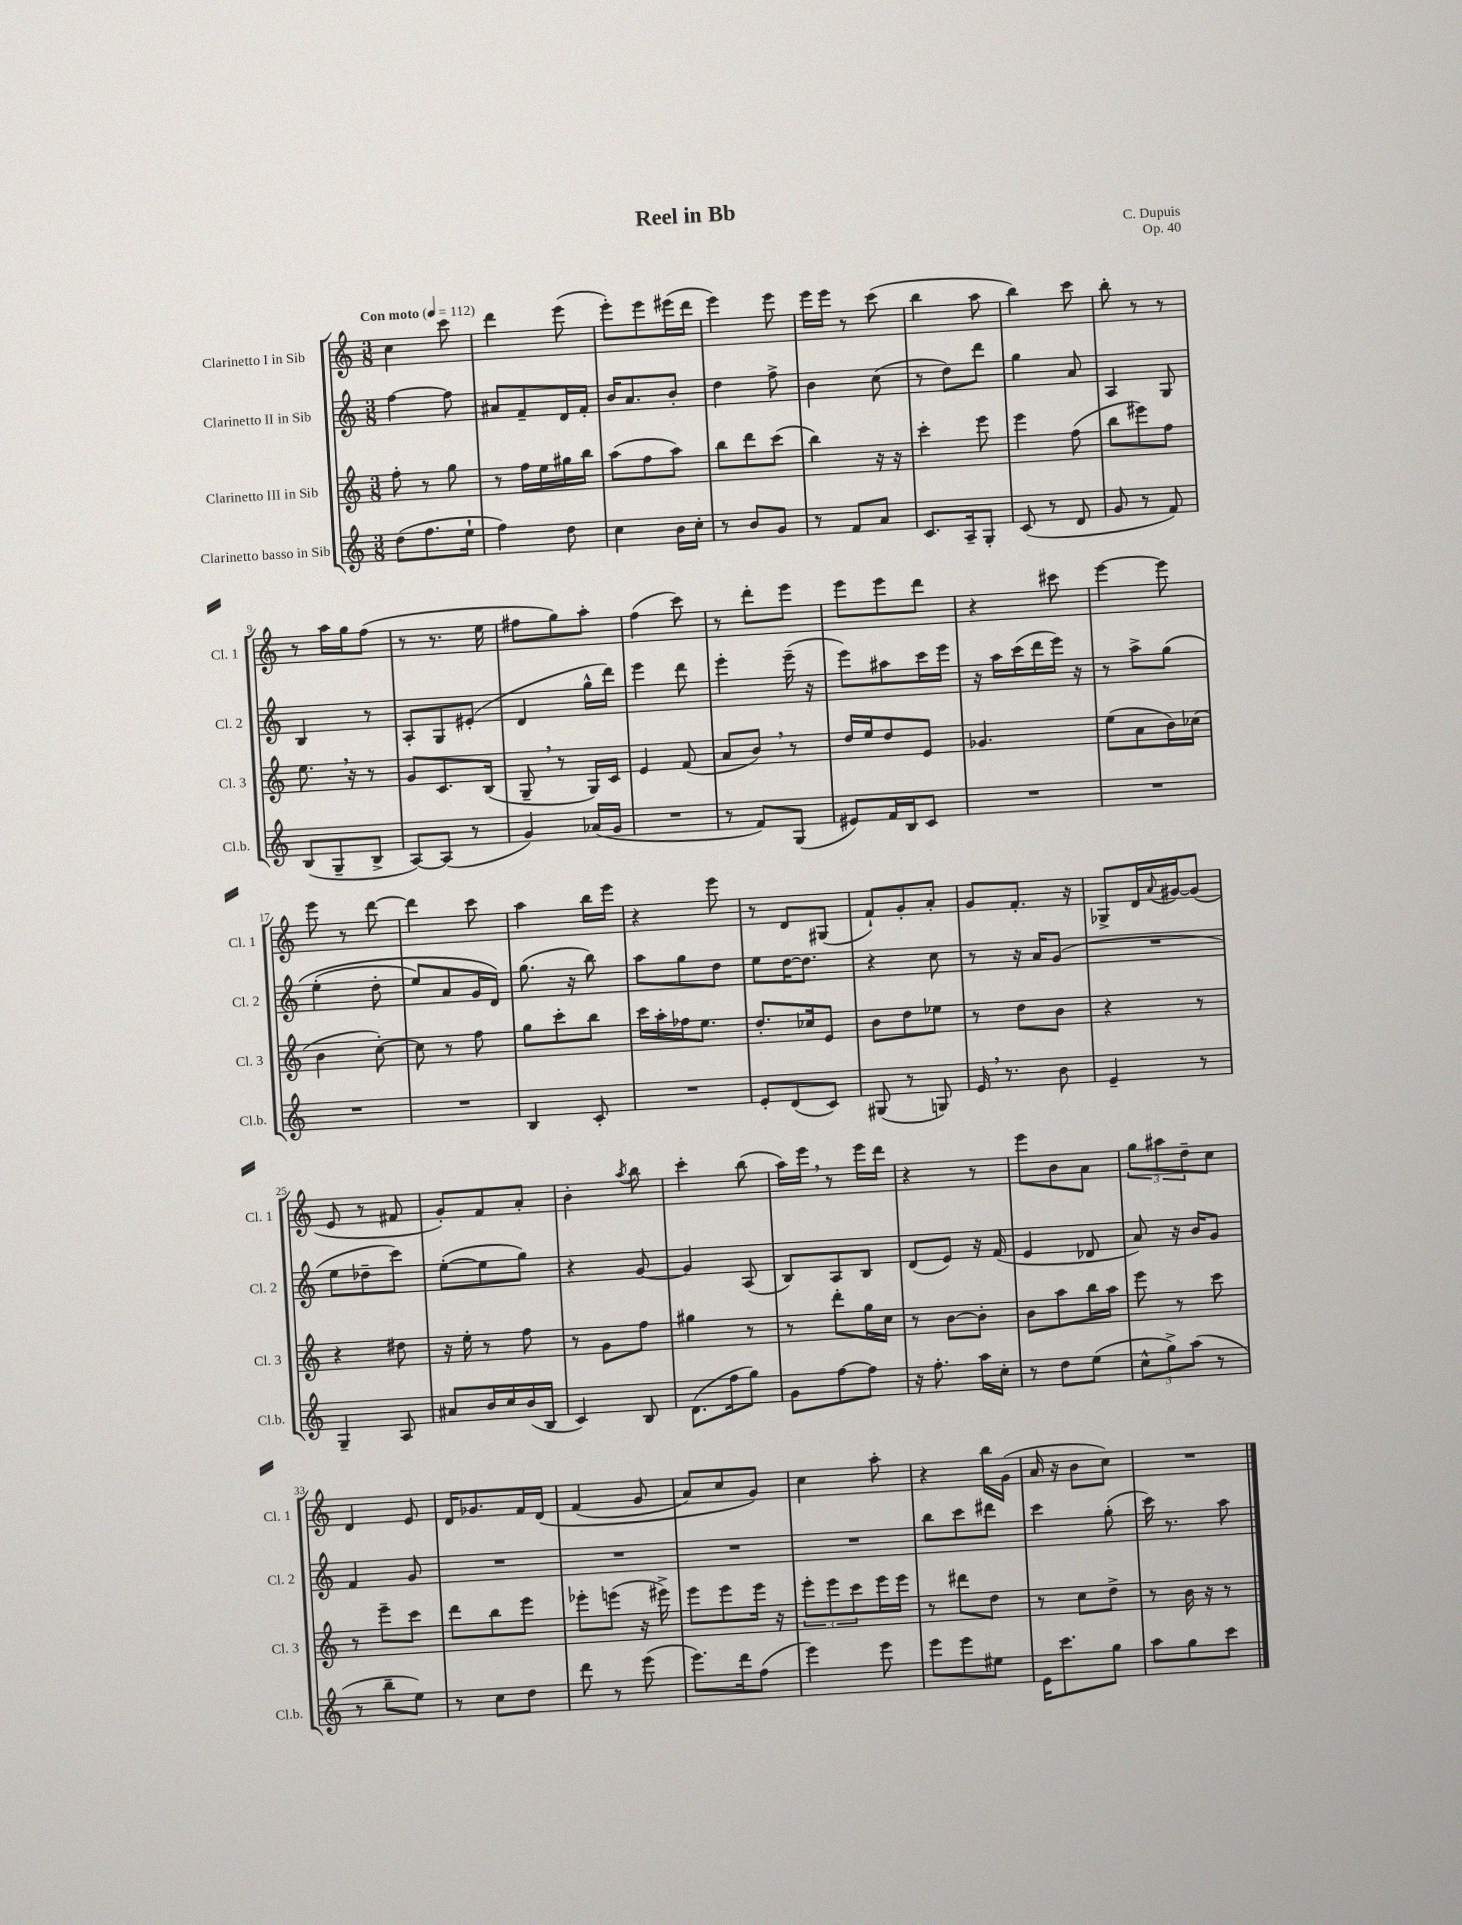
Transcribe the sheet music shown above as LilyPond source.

\header { title = "Reel in Bb" composer = "C. Dupuis" opus = "Op. 40" }
<<
\new StaffGroup <<
\new Staff = "s0" \with { instrumentName = "Clarinetto I in Sib" shortInstrumentName = "Cl. 1" } {
    \clef treble \key c \major \numericTimeSignature \time 3/8 \tempo "Con moto" 4 = 112
    c''4 c'''8 |
    d'''4 e'''8( |
    e'''8-.) e'''8 eis'''16( d'''16 |
    e'''4) e'''8 |
    e'''16 e'''16 r8 c'''8( |
    b''4 a''8 |
    b''4) c'''8 |
    b''8-. r8 r8 |
    r8 a''16 g''16 f''8( |
    r8 r8. e''16 |
    fis''8 g''8) a''8-. |
    f''4( c'''8) |
    r8 d'''8-. e'''8 |
    e'''8 e'''8 d'''8 |
    r4 cis'''8 |
    e'''4~ e'''8 |
    e'''8 r8 d'''8~ |
    d'''4 c'''8 |
    a''4 b''16 e'''16 |
    r4 e'''8 |
    r8 d'8 gis8( |
    f'8-!) g'8-. a'8-. |
    g'8 f'8.-. r16 |
    ges8-> d'16 \appoggiatura { a'8 } gis'16~ gis'8( |
    e'8 r8 fis'8 |
    g'8-.) f'8 a'8-. |
    b'4-. \acciaccatura { a''8 } b''8 |
    c'''4-. b''8( |
    a''16) e'''16 \breathe r8 e'''16 d'''16 |
    r4 r8 |
    e'''8 b'8 a'8 |
    \tuplet 3/2 { g''8 ais''8 d''8-- } c''8 |
    d'4 e'8 |
    d'16 ges'8. f'16 d'16\( |
    f'4( g'8 |
    a'8) c''8 g'8\) |
    c''4 a''8-. |
    r4 b''16 g'16( |
    a'16 r16 b'8 c''8) |
    R4. \bar "|." |
}
\new Staff = "s1" \with { instrumentName = "Clarinetto II in Sib" shortInstrumentName = "Cl. 2" } {
    \clef treble \key c \major \numericTimeSignature \time 3/8
    f''4~ f''8 |
    ais'8 f'8-- d'16 f'16-. |
    b'16 a'8. b'8-. |
    d''4 f''8-> |
    b'4 c''8( |
    r8 d''8) d'''8 |
    g''4 a'8 |
    a4 g8 |
    b4 r8 |
    a8-. g8 eis'8-.( |
    d'4 g''16-^ d'''16) |
    e'''4 d'''8 |
    e'''4-. e'''16--( r16 |
    e'''8) ais''8 c'''16 e'''16 |
    r16 a''16 c'''16( d'''16 e'''16) r16 |
    r8 a''8-> g''8\( |
    e''4-.( d''8-. |
    e''8) a'8 g'16 d'16\) |
    g''8.( r16 b''8) |
    a''8 g''8 d''8 |
    e''8 d''16~ d''8. |
    r4 c''8 |
    r8 r16 a'16 g'8( |
    R4. |
    e''8 des''8-- c'''8) |
    e''8~-.( e''8 g''8) |
    r4 g'8~ |
    g'4 a8( |
    b8) a8 b8 |
    d'8( e'8) r16 f'16( |
    e'4 des'8 |
    a'8) r16 b'16 g'8 |
    f'4 g'8 |
    R4. |
    R4. |
    R4. |
    R4. |
    b''8 c'''8 dis'''8 |
    c'''4 g''8-.( |
    c'''16) r8. a''8 \bar "|." |
}
\new Staff = "s2" \with { instrumentName = "Clarinetto III in Sib" shortInstrumentName = "Cl. 3" } {
    \clef treble \key c \major \numericTimeSignature \time 3/8
    f''8-. r8 g''8 |
    r8 f''16 e''16 gis''16 b''16 |
    a''8( f''8 a''8) |
    b''8 d'''8 c'''8( |
    b''4) r16 r16 |
    c'''4-. e'''8 |
    e'''4 f''8( |
    b''8 eis'''8) f''8 |
    e''8. \breathe r16 r8 |
    g'8 c'8. b16( |
    g8-- \breathe r8 g16) c'16 |
    e'4 f'8( |
    a'8 b'8) \breathe r8 |
    d''16 e''16 d''8 e'8 |
    ges'4. |
    e''8( a'8 b'16) ces''16( |
    b'4 c''8~-.) |
    c''8 r8 f''8 |
    g''8 c'''8-. b''8 |
    c'''16 a''16-. fes''16 e''8. |
    d''8.-. ces''16 e'8 |
    b'8 d''8 ees''8 |
    r8 d''8 b'8 |
    r4 r8 |
    r4 dis''8 |
    r16 e''16-. r8 f''8 |
    r8 g'8 f''8 |
    gis''4 r8 |
    r8 d'''8-. g''16 c''16 |
    r8 b'8~ b'8-. |
    b'8 a''8 b''16 a''16 |
    e'''8 r8 c'''8 |
    r8 e'''8-- c'''8 |
    d'''8 b''8 e'''8 |
    ees'''8-. e'''8( r16 eis'''16->) |
    e'''8 e'''8 e'''16 r16 |
    \tuplet 3/2 { e'''8-. e'''8 c'''8 } e'''16 e'''16 |
    r8 dis'''8 d''8 |
    r8 c''8 d''8-> |
    r8 b'16 r16 r8 \bar "|." |
}
\new Staff = "s3" \with { instrumentName = "Clarinetto basso in Sib" shortInstrumentName = "Cl.b." } {
    \clef treble \key c \major \numericTimeSignature \time 3/8
    d''8( f''8. e''16-! |
    f''4) d''8 |
    c''4 b'16 c''16-. |
    r8 b'8 g'8 |
    r8 f'8 a'8 |
    c'8. a16-- g8-. |
    c'8( r8 d'8 |
    g'8 r8 f'8) |
    b8( g8-- b8-> |
    a8~) a8( r8 |
    g'4) aes'16( g'16 |
    R4. |
    r8 f'8) g8( |
    eis'8) f'16 b16 c'8 |
    R4. |
    R4. |
    R4. |
    R4. |
    b4 c'8-. |
    R4. |
    e'8-. d'8( c'8) |
    gis8( r8 g8) |
    e'16 \breathe r8. b'8 |
    e'4-- r8 |
    g4-- a8 |
    ais'8 b'16 c''16 b'16( b16 |
    c'4) b8 |
    d'8.( f''16 g''8) |
    g'8 f''8~ f''8 |
    r16 f''8.-. a''16 c''16-. |
    r8 d''8 e''8( |
    \tuplet 3/2 { c''8-^ g''8->) a''8( } r8 |
    r8 b''8-- e''8) |
    r8 c''8 d''8 |
    d'''8 r8 e'''8( |
    e'''8.) d'''16 f''8( |
    e'''4) e'''8 |
    e'''8 e'''8 eis''8 |
    e'16 c'''8. g''8 |
    a''8 g''8 c'''8 \bar "|." |
}
>>
>>
